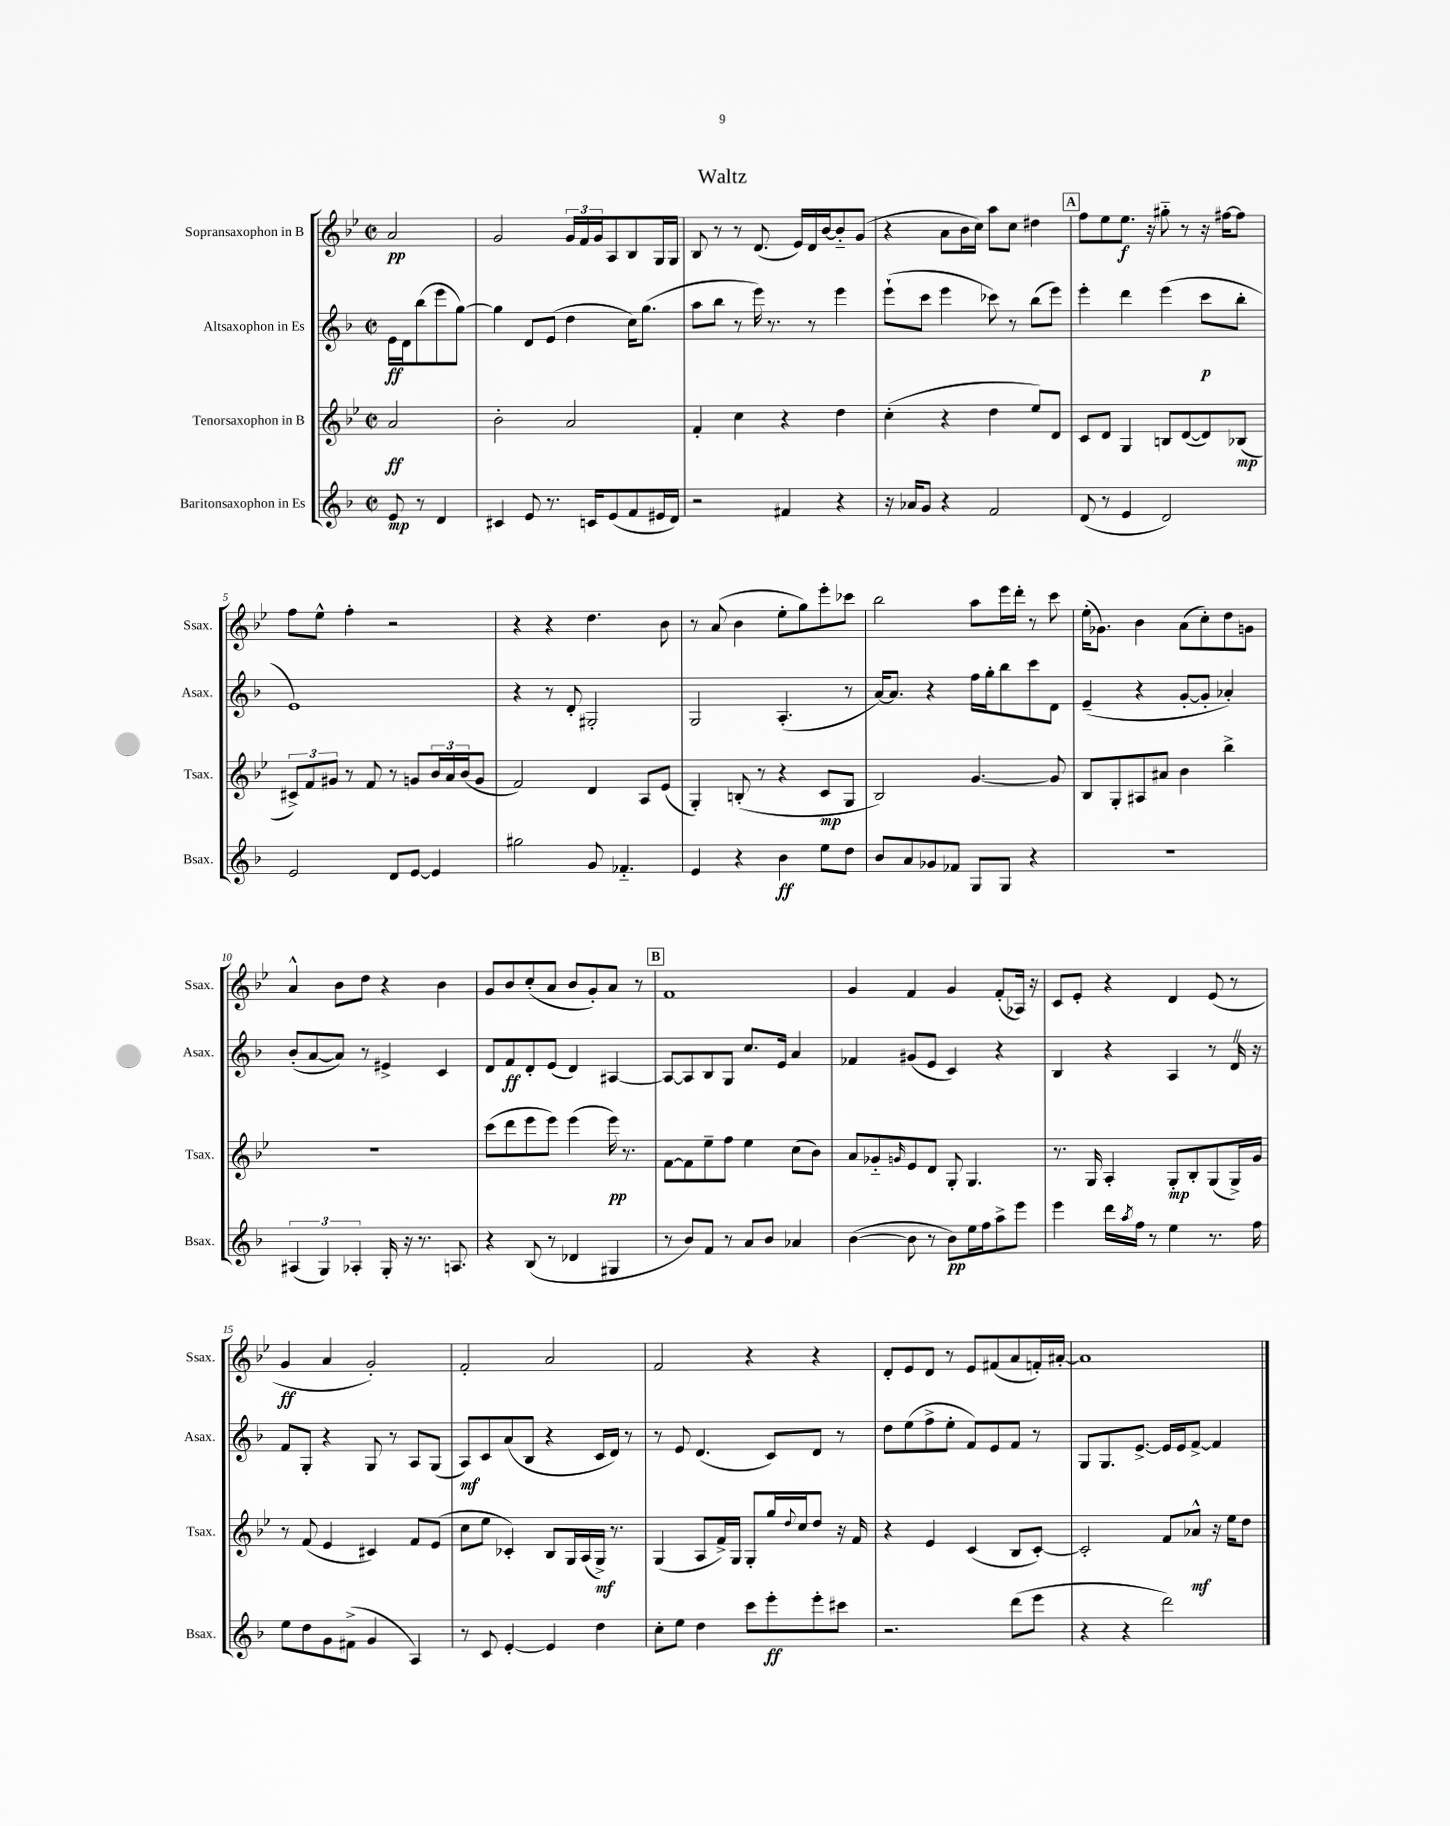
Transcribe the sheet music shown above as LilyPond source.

\header { title = "Waltz" }
<<
\new StaffGroup <<
\new Staff = "s0" \with { instrumentName = "Sopransaxophon in B" shortInstrumentName = "Ssax." } {
    \clef treble \key bes \major \defaultTimeSignature \time 2/2 \partial 2
    a'2\pp |
    g'2 \tuplet 3/2 { g'16 f'16 g'16 } a8 bes8 g16 g16 |
    bes8 r8 r8 d'8.( ees'16) d'16 bes'16~ bes'8-_ g'8( |
    r4 a'8 bes'16 c''16) a''8 c''8 dis''4 |
    \mark \markup { \box "A" } f''8 ees''8 ees''8.\f r16 gis''8-_ r8 r16 fis''16~ fis''8 |
    f''8 ees''8-^ f''4-. r2 |
    r4 r4 d''4. bes'8 |
    r8 a'8( bes'4 ees''8-. g''8) ees'''8-. ces'''8 |
    bes''2 a''8 ees'''16 d'''16-. r8 c'''8 |
    ees''16-.( ges'8.) bes'4 a'8( c''8-.) d''8 g'8 |
    a'4-^ bes'8 d''8 r4 bes'4 |
    g'8 bes'8 c''8-.( a'8 bes'8 g'8-.) a'8 r8 |
    \mark \markup { \box "B" } f'1 |
    g'4 f'4 g'4 f'8-.( aes16) r16 |
    c'8 ees'8-. r4 d'4 ees'8( r8 |
    g'4\ff a'4 g'2-.) |
    f'2-. a'2 |
    f'2 r4 r4 |
    d'8-. ees'8 d'8 r8 ees'8 fis'8( a'8 f'16-.) ais'16~-. |
    ais'1 \bar "|." |
}
\new Staff = "s1" \with { instrumentName = "Altsaxophon in Es" shortInstrumentName = "Asax." } {
    \clef treble \key f \major \defaultTimeSignature \time 2/2 \partial 2
    e'16\ff d'16 bes''8( e'''8 g''8~) |
    g''4 d'8 e'8( d''4 c''16) g''8.( |
    a''8 bes''8 r8 e'''16) r8. r8 e'''4 |
    e'''8-!( c'''8 e'''4 ces'''8) r8 bes''8( e'''8) |
    \mark \markup { \box "A" } e'''4-. d'''4 e'''4( c'''8\p bes''8-. |
    e'1) |
    r4 r8 d'8-. gis2-. |
    g2 a4.-.( r8 |
    a'16~) a'8. r4 f''16 g''16-. bes''8 c'''8 d'8 |
    e'4--( r4 g'8~-. g'8-. aes'4-.) |
    bes'8-.( a'8~ a'8) r8 eis'4-> c'4 |
    d'8 f'8\ff d'8-. e'8( d'4) ais4~ |
    \mark \markup { \box "B" } ais8~ ais8 bes8 g8 c''8. e'16 a'4 |
    fes'4 gis'8( e'8 c'4) r4 |
    bes4 r4 a4 r8 d'16 \once \override BreathingSign.text = \markup { \musicglyph "scripts.caesura.straight" } \breathe r16 |
    f'8 g8-. r4 g8 r8 a8 g8( |
    a8\mf) c'8 a'8( bes8 r4 c'16 d'16) r8 |
    r8 e'8 d'4.( c'8) d'8 r8 |
    d''8 e''8( f''8-> e''8-. f'8) e'8 f'8 r8 |
    g8 g8. e'8.~-> e'16 e'16 f'8~-> f'4 \bar "|." |
}
\new Staff = "s2" \with { instrumentName = "Tenorsaxophon in B" shortInstrumentName = "Tsax." } {
    \clef treble \key bes \major \defaultTimeSignature \time 2/2 \partial 2
    a'2\ff |
    bes'2-. a'2 |
    f'4-. c''4 r4 d''4 |
    c''4-.( r4 d''4 ees''8) d'8 |
    \mark \markup { \box "A" } c'8 d'8 g4 b8 d'8~( d'8) bes8\mp( |
    \tuplet 3/2 { cis'8->) f'8 gis'8 } r8 f'8 r8 g'8 \tuplet 3/2 { bes'16 a'16 bes'16( } g'8 |
    f'2) d'4 a8 ees'8( |
    g4-.) b8-.( r8 r4 c'8\mp g8 |
    bes2) g'4.~ g'8 |
    bes8 g8-. ais8 ais'8 bes'4 bes''4-> |
    r1 |
    c'''8( d'''8 ees'''8 ees'''8) ees'''4( ees'''16\pp) r8. |
    \mark \markup { \box "B" } f'8~ f'8 ees''8-- f''8 ees''4 c''8( bes'8) |
    a'8 ges'8-_ \grace { g'16 } ees'8 d'8 g8-. g4. |
    r8. g16 a4-. g8-.\mp bes8-. g8( g16->) g'16 |
    r8 f'8( ees'4 cis'4) f'8 ees'8( |
    c''8 ees''8 ces'4-.) bes8 g16 a16( g16->\mf) r8. |
    g4( a8 f'16->) g16 g8-. g''16 \appoggiatura { d''8 } c''16 d''8 r16 f'16 |
    r4 ees'4 c'4( bes8 c'8~-.) |
    c'2-. f'8 aes'8-^\mf r16 ees''16 d''8 \bar "|." |
}
\new Staff = "s3" \with { instrumentName = "Baritonsaxophon in Es" shortInstrumentName = "Bsax." } {
    \clef treble \key f \major \defaultTimeSignature \time 2/2 \partial 2
    e'8\mp r8 d'4 |
    cis'4 e'8 r8. c'16 e'8( f'8 eis'16 d'16) |
    r2 fis'4 r4 |
    r16 aes'16 g'8 r4 f'2 |
    \mark \markup { \box "A" } d'8( r8 e'4 d'2) |
    e'2 d'8 e'8~ e'4 |
    gis''2 g'8 fes'4.-_ |
    e'4 r4 bes'4\ff e''8 d''8 |
    bes'8 a'8 ges'8 fes'8 g8 g8 r4 |
    R1 |
    \tuplet 3/2 { ais4( g4) aes4-. } g16-. r16 r8. a8. |
    r4 bes8( r8 des'4 gis4 |
    \mark \markup { \box "B" } r8 bes'8) f'8 r8 a'8 bes'8 aes'4 |
    bes'4~( bes'8 r8 bes'8\pp) e''16 f''16 a''8-> e'''8 |
    e'''4 d'''16 \acciaccatura { a''8 } f''16 r8 e''4 r8. f''16 |
    e''8 d''8 g'8 fis'8->( g'4 a4) |
    r8 c'8 e'4~-. e'4 d''4 |
    c''8-. e''8 d''4 c'''8 e'''8-.\ff e'''8-. cis'''8 |
    r2. d'''8( e'''8 |
    r4 r4 d'''2) \bar "|." |
}
>>
>>
